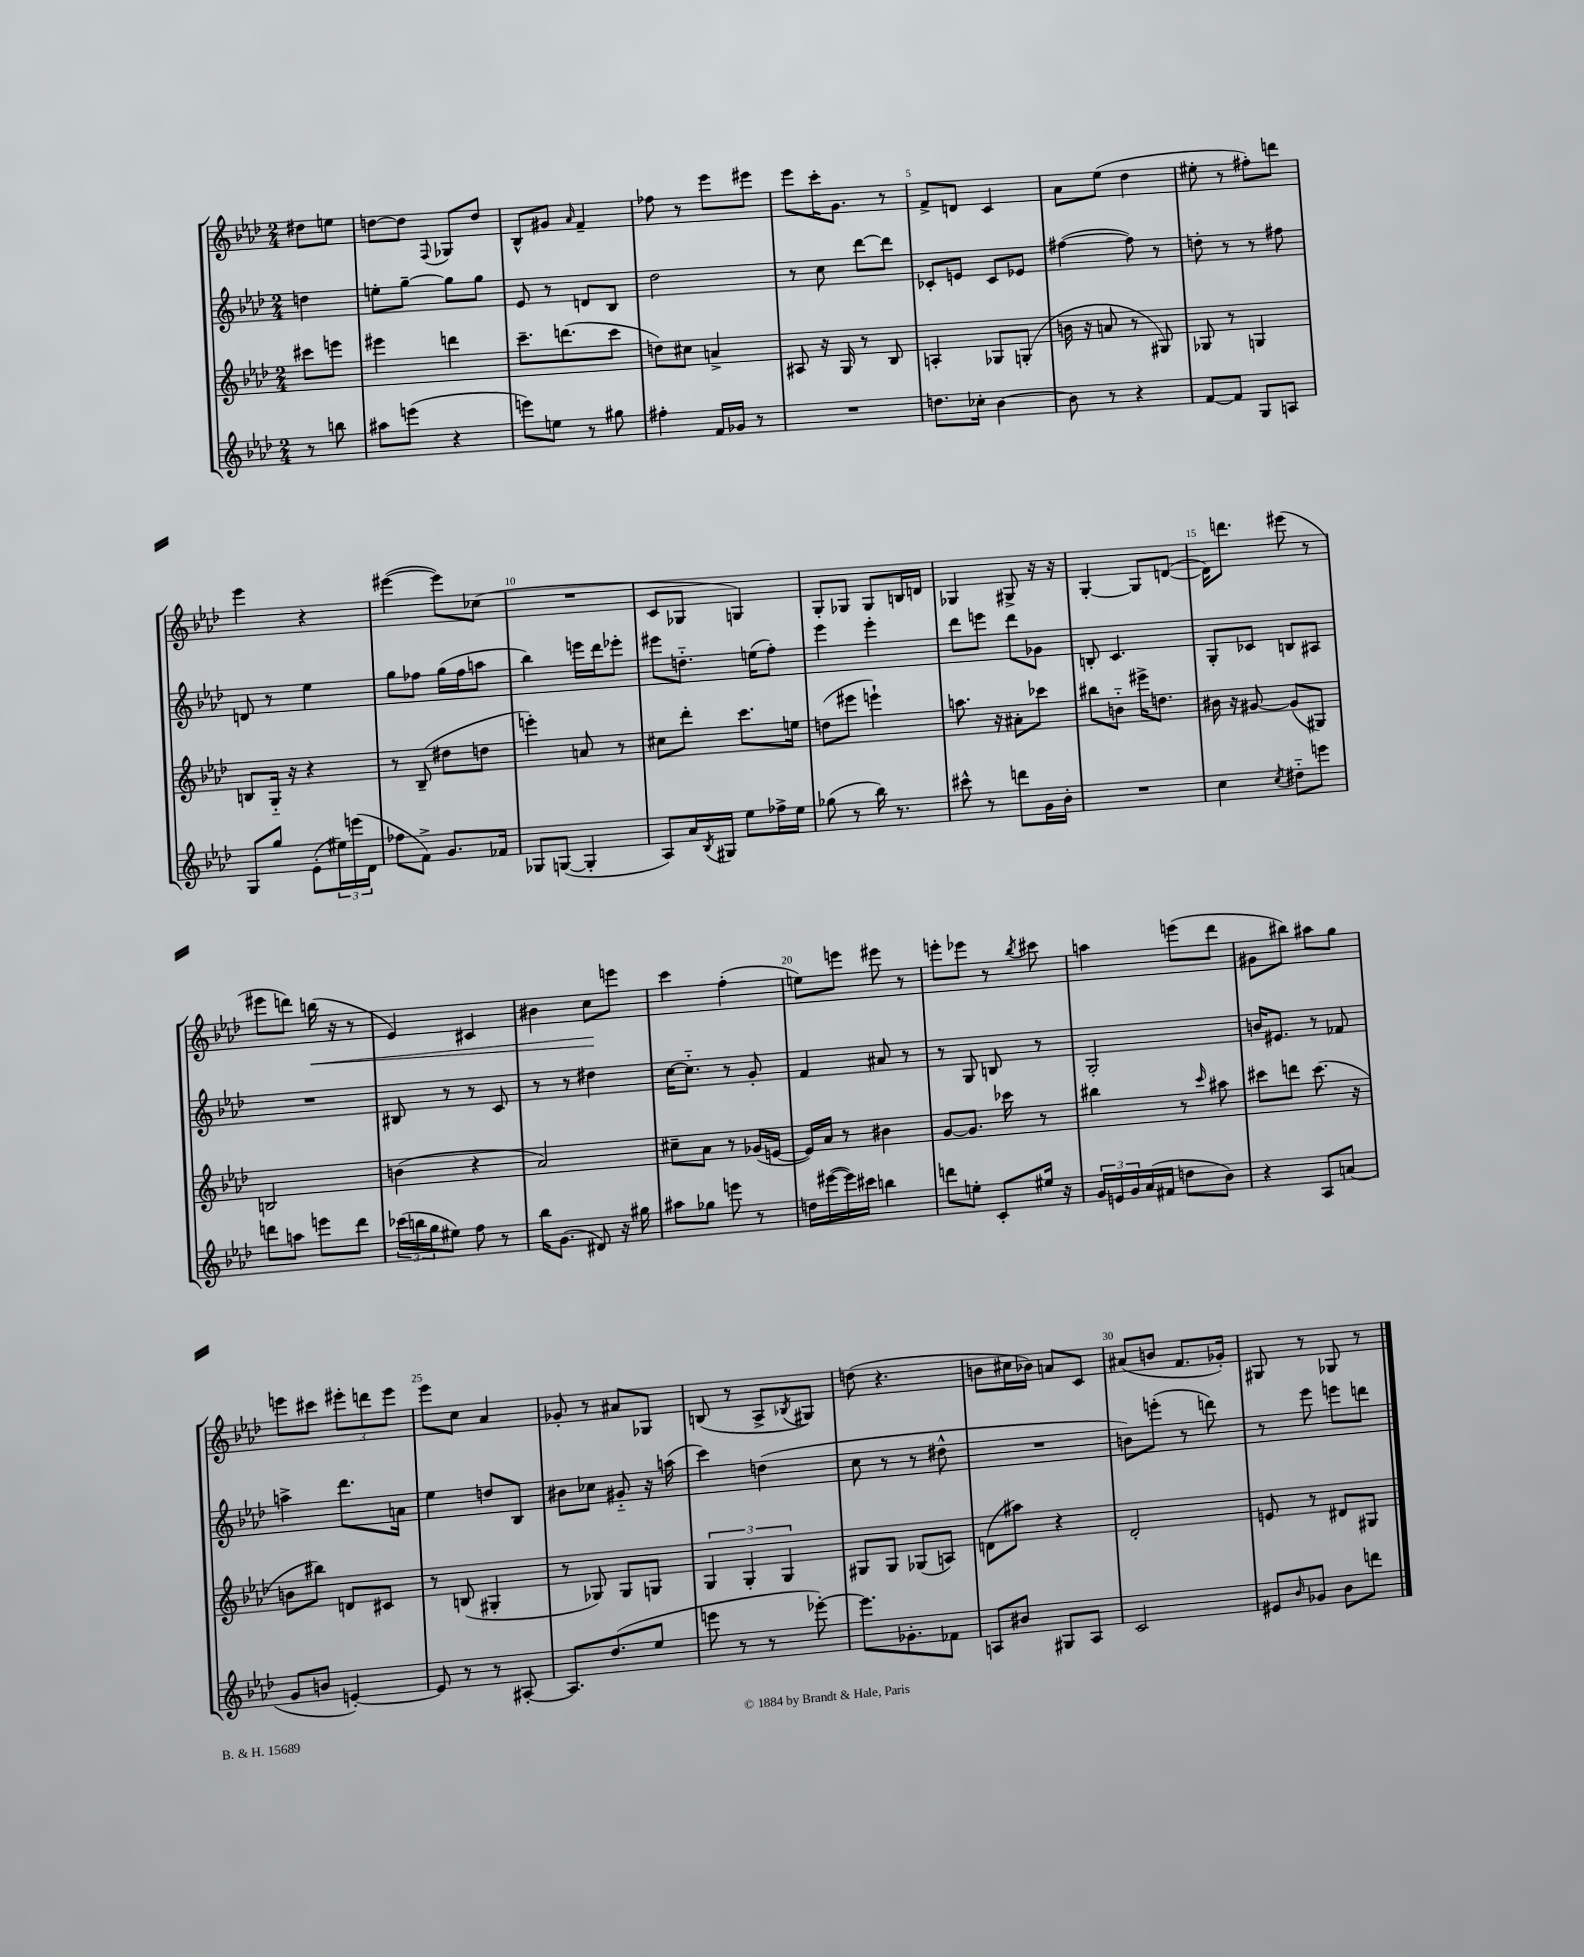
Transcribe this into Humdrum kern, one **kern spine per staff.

**kern	**kern	**kern	**kern
*staff4	*staff3	*staff2	*staff1
*clefG2	*clefG2	*clefG2	*clefG2
*k[b-e-a-d-]	*k[b-e-a-d-]	*k[b-e-a-d-]	*k[b-e-a-d-]
*M2/4	*M2/4	*M2/4	*M2/4
8r	8ccc#\L	4dd\	8dd#\L
8bb\	8eee\J	.	8ee\J
=	=	=	=
8aa#\L	4eee#\	8ee'\L	[8dd\L
(8eee\J	.	[8gg~\J	8dd\]J
.	.	.	8qqF/
4r	4ddd\	8gg\]L	8G-/L
.	.	8gg\J	8dd/J
=	=	=	=
8eee\L)	8.ccc~\L	8e-/	8B-^^/L
8ee\J	.	8r	8g#/J
.	(8.ddd\	.	.
.	.	.	16qqa-/
8r	.	8d/L	4f~/
8gg#\	8ccc\J	8B-/J	.
=	=	=	=
4ff#'\	8dd\L)	2dd-\	8ff-\
.	8cc#\J	.	8r
16f/LL	4a^/	.	8eee-\L
16g-/JJ	.	.	.
8r	.	.	8eee#\J
=	=	=	=
2r	8A#/	8r	8eee-\L
.	16r	8cc\	16ccc'\K
.	16G/	.	8.g\J
.	8r	[8ddd-\L	.
.	8B-/	8ddd-\]J	8r
=	=	=	=
8.dd\L	4A'/	8c-'/L	8f^/L
.	.	8e/J	8d/J
16cc-'\Jk	.	.	.
[4b-\	8G-/L	8c-/L	4c/
.	(8G'/J	8e-/J	.
=	=	=	=
8b-\]	16b\	([4ff#\	8a-\L
.	16r	.	.
8r	8a/	.	(8ee-\J
4r	8r	8ff#\])	4dd-\
.	8G#/)	8r	.
=	=	=	=
[8f/L	8G-/	8dd'\	8ee#'\
8f/]J	8r	8r	8r
8G/L	4G/	8r	8ff#'\L)
8A/J	.	8ff#\	8ddd\J
=	=	=	=
8G/L	8B/L	8d/	4eee-\
8gg/J	16G'~/Jk	8r	.
.	16r	.	.
(8e-'\L	4r	4ee-\	4r
24ee#\L)	.	.	.
(24eee\	.	.	.
24d-\JJ	.	.	.
=	=	=	=
8ff-\L	8r	8gg\L	([4eee#\
8f^\J)	(8B-~/	8ff-\J	.
8.g/L	8dd#\L	(16gg\LL	8eee#\]L)
.	.	16ff-\J	.
.	8dd\J	8aa\J	(8cc-\J
16f-/Jk	.	.	.
=	=	=	=
8G-/L	4eee'\)	4bb-\)	2r
([8G/J	.	.	.
4G'/]	8a/	16eee\LL	.
.	.	16ddd-\J	.
.	8r	8eee-'\J	.
=	=	=	=
8A-/L)	8cc#\L	8eee#\L	8c/L
16a-/L	8ddd-'\J	8.dd'~\J	8G-/J
8qB-/	.	.	.
16G#/JJ	.	.	.
8ee-\L	8.ccc\L	.	4G/)
.	.	(16ee\LK	.
16ff-^\L	.	8ff'\J)	.
16ee-\JJ	16ee\Jk	.	.
=	=	=	=
(8gg-\	(8dd\L	4eee-\	8G'/L
8r	8eee#\J	.	8G-/J
16bb-\)	4eee`\)	4eee-'\	8G-/L
8.r	.	.	.
.	.	.	16B/L
.	.	.	16d/JJ
=	=	=	=
8ccc#^^\	8.aa\	8ddd-\L	4G-/
8r	.	8eee\J	.
.	16r	.	.
8ddd\L	8a#'\L	8ddd-\L	8G#^/
16g\L	8ccc-\J	8g-\J	16r
16b-'\JJ	.	.	16r
=	=	=	=
2r	8bb#\L	8B'/	[4G'/
.	8b'~\J	4.c/	.
.	16eee#^\LK	.	8G/]L
.	8.dd\J	.	.
.	.	.	([8d/J
=	=	=	=
4cc\	16b#\	8G'/L	16d\]LK)
.	16r	.	8.ddd\J
.	[8g#/	8c-/J	.
8qcc/	.	.	.
8dd#'~\L	(8g#/]L	8B/L	(8eee#\
8eee\J	8G#/J)	8A#/J	8r
=	=	=	=
8ddd\L	2B/	2r	8eee#\L
8aa\J	.	.	8ddd\J)
8eee\L	.	.	(16bb\
.	.	.	16r
8ddd\J	.	.	8r
=	=	=	=
(24ccc-\LL	(4b\	8B#/	4e-/)
24bb\	.	.	.
24gg\J	.	.	.
8ee#\J)	.	8r	.
8ff\	4r	8r	4c#/
8r	.	8c/	.
=	=	=	=
16bb-\LK	2a-/)	8r	4b#\
(8.g\J	.	.	.
.	.	8r	.
8d#/)	.	4dd#\	8cc\L
16r	.	.	8eee\J
16gg#\	.	.	.
=	=	=	=
8aa#\L	8cc#~\L	[16cc\LK	4ccc\
.	.	8.cc'~\]J	.
8gg-\J	8a-\J	.	.
8eee\	8r	8r	(4ff'\
8r	(16g-/LL	8g'/	.
.	[16e/JJ	.	.
=	=	=	=
16dd\LL	16e/]LL)	4f/	8ee\L)
([16eee#\	16a-/JJ	.	.
16eee#\])	8r	.	8eee\J
16ccc#\JJ	.	.	.
4bb\	4b#\	8a#/	8eee#\
.	.	8r	8r
=	=	=	=
8ddd\L	[8g/L	8r	8eee'\L
8ee'\J	8.g/]J	8G/	8eee-\J
8c'/L	.	8B/	8r
.	16ccc-\	.	.
.	.	.	8qbb-/
16ee#/Jk	8r	8r	8ccc#\
16r	.	.	.
=	=	=	=
24g/LL	4bb#\	2G'/	4aa\
24e/	.	.	.
24g/	.	.	.
(16a-/	.	.	.
16f#/JJ	.	.	.
8dd\L	8r	.	(8eee\L
.	16qqccc/	.	.
8b-\J)	8aa#\	.	8ddd-\J
=	=	=	=
4r	8ccc#\L	16b/LK	8g#\L
.	.	8.e#/J	.
.	8ddd\J	.	8bb#\J)
8A-/L	(8.ccc#\	8r	8aa#\L
(8a/J	.	8f-/	8gg\J
.	16r	.	.
=	=	=	=
8g/L	8b\L	4aa^\	8eee\L
8b/J	8bb#\J)	.	8ccc#\J
[4e'/)	8d/L	8.ddd-\L	12eee#'\L
.	.	.	12ddd\
.	8c#/J	.	.
.	.	.	12eee#\J
.	.	16a\Jk	.
=	=	=	=
8e/]	8r	4ee-\	8eee-\L
8r	(8B/	.	8cc\J
8r	4G#'/	8dd/L	4a-/
[8A#'/	.	8B-/J	.
=	=	=	=
8.A#/]L	8r	8b#\L	8g-'/
.	8G-/)	8cc-\J	8r
(8.dd-/	.	.	.
.	8G-/L	8g#'~/	8a#/L
8ee-/J	8G/J	16r	8G-/J
.	.	(16aa\	.
=	=	=	=
8eee\	6G/	4ccc\)	(8B/
8r	.	.	8r
.	6G'/	.	.
8r	.	(4dd\	8A-^/L
.	6G/	.	.
.	.	.	8qB-/
[8eee-'\)	.	.	8G#/J)
=	=	=	=
8.eee-\]L	8G#/L	8cc\	(8dd\
.	8G#/J	8r	4.r
8.g-'\	.	.	.
.	(8G-/L	8r	.
8f-\J	8A/J)	8dd#^^\	.
=	=	=	=
8A/L	(8d\L	2r	8b\L
8b#/J	8aa#\J)	.	16cc#\L
.	.	.	16b-\JJ)
8G#/L	4r	.	8a/L
8A/J	.	.	8c/J
=	=	=	=
2c/	2d-'/	8b\L)	(8a#/L
.	.	(8eee'\J	8b/J
.	.	8r	8.f/L
.	.	8ddd\)	.
.	.	.	16g-'/Jk)
=	=	=	=
8e#/L	8e/	8r	8G#/
16qqb-/	.	.	.
8g-/J	8r	8eee-\	8r
8b-\L	8d#/L	8eee\L	8G-/
8ddd\J	8G#/J	8ddd\J	8r
==	==	==	==
*-	*-	*-	*-
